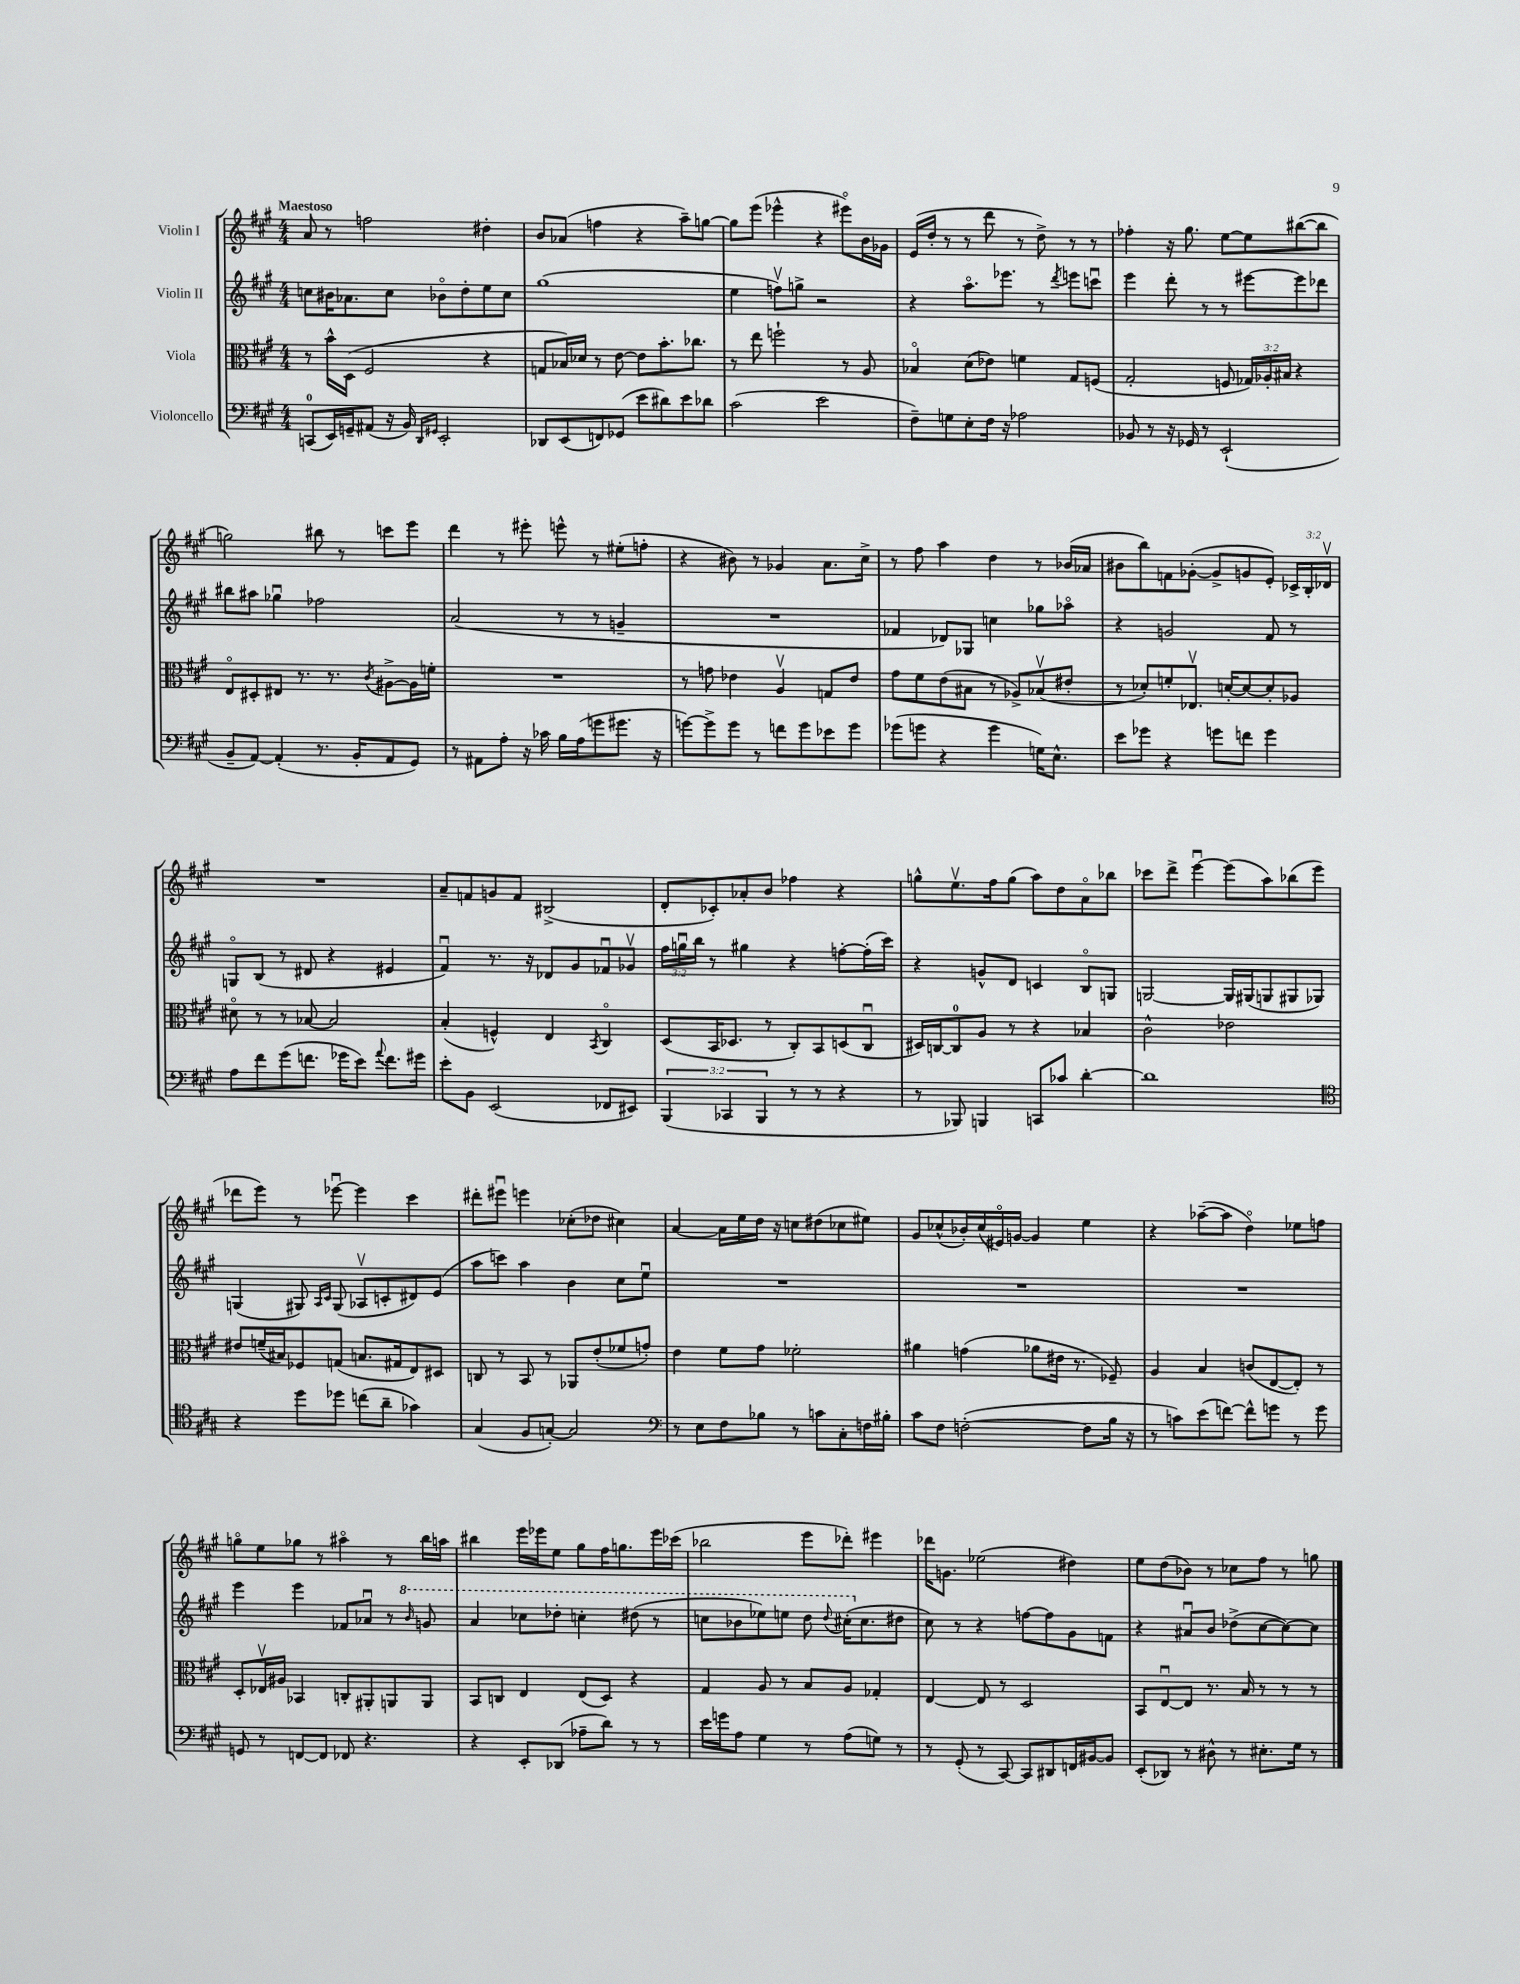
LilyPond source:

<<
\new StaffGroup <<
\new Staff = "s0" \with { instrumentName = "Violin I" } {
    \clef treble \key a \major \numericTimeSignature \time 4/4 \override Staff.TupletNumber.text = #tuplet-number::calc-fraction-text \tempo "Maestoso"
    \autoBeamOff a'8 r8 f''2 dis''4-. |
    b'8[ aes'8]( f''4 r4 a''8[--) g''8]~ |
    g''8[ e'''8]( ees'''4-^ r4 eis'''8[\flageolet) b'16 ges'16] |
    e'16[( d''16]-. r8 r8 d'''8 r8 d''8->) r8 r8 |
    fes''4-. r16 gis''8. e''8[~ e''8 bis''8~( bis''8] |
    g''2) bis''8 r8 c'''8[ e'''8] |
    d'''4 r8 eis'''8-. e'''8-^ r8 eis''8[-.( f''8]-. |
    r4 bis'8) r8 ges'4 a'8.[ cis''16]-> |
    r8 fis''8 a''4 d''4 r8 bes'16[( aes'16] |
    bis'8[ b''8) f'8 ges'8]~-.( ges'8[-> g'8 e'8]-.) \tuplet 3/2 { ces'16[-> b16-. des'16]\upbow } |
    R1 |
    a'8[-- f'8 g'8 f'8] bis2->( |
    d'8[-. ces'8-.) aes'8-. b'8] fes''4 r4 |
    g''8[-^ e''8.\upbow fis''16 g''8]( a''8[) d''8 a'8\flageolet bes''8] |
    ces'''8[ d'''8]-> e'''4~\downbow e'''8[( a''8) bes''8( e'''8] |
    des'''8[ e'''8]) r8 ees'''8~\downbow ees'''4 cis'''4 |
    dis'''8[-. eis'''8]\downbow e'''4 ces''8[-.( des''8] cis''4) |
    a'4~ a'16[ e''16 d''16] r16 c''8[ dis''8( ces''8 eis''8]) |
    gis'8[ ces''8-^( bes'16-.) ces''16( eis'16\flageolet) g'16]~ g'4 e''4 |
    r4 aes''8[~--( aes''8] d''4\flageolet) ees''8[ f''8] |
    g''8[\flageolet e''8 ges''8] r8 ais''4\flageolet r8 b''16[ a''16] |
    bis''4 e'''16[ ees'''16 e''8] gis''8[ fis''16 g''8. ees'''16 ces'''16]( |
    bes''2 e'''8[ des'''8]-.) eis'''4 |
    des'''16[ g'8.] ees''2( dis''4) |
    e''8[ d''8( bes'8]) r8 ces''8[ fis''8] r8 g''8 \bar "|." |
}
\new Staff = "s1" \with { instrumentName = "Violin II" } {
    \clef treble \key a \major \numericTimeSignature \time 4/4 \override Staff.TupletNumber.text = #tuplet-number::calc-fraction-text
    \autoBeamOff c''8[ bis'16 aes'8. c''8] bes'8[\flageolet d''8-. e''8 c''8] |
    gis''1( |
    e''4 f''8[\upbow) g''8]-> r2 |
    r4 a''8.[\flageolet ees'''8.] r8 \acciaccatura { d'''8 } e'''8[ c'''8]\downbow |
    e'''4 d'''8-. r8 r8 eis'''8[~ eis'''8 des'''8] |
    bis''8[ ais''8] ges''4\downbow fes''2 |
    a'2( r8 r8 g'4-- |
    R1 |
    fes'4 des'8[) ges8] c''4 ges''8[ aes''8]\flageolet |
    r4 g'2 fis'8 r8 |
    g8[\flageolet b8]( r8 dis'8 r4 eis'4 |
    fis'4\downbow) r8. r16 des'8[ gis'8 fes'8\downbow ges'8]\upbow |
    \tuplet 3/2 { fis''16[ g''16\downbow b''16] } r8 gis''4 r4 f''8[~-. f''16-.( cis'''16]) |
    r4 g'8[-^ d'8] c'4 b8[\flageolet g8] |
    g2~ g16[ gis16( g8 gis8 ges8]) |
    g4( gis8) \grace { a16[ cis'16] } gis8( aes8[\upbow c'8-. dis'8) e'8]( |
    a''8[ c'''8]) a''4 b'4 cis''8[ e''8]\downbow |
    R1 |
    R1 |
    R1 |
    e'''4 e'''4 fes'8[ aes'8]\downbow r8 \ottava #1 \grace { b''16 } g''8 |
    a''4 ces'''8[ des'''8]-. c'''4-. dis'''8( r8 |
    c'''8[ bes''8 ees'''8) e'''8] d'''8 \appoggiatura { d'''8 } cis'''16[-.( \ottava #0 cis''8. dis''8] |
    cis''8) r8 r4 f''8[~ f''8 gis'8 f'8] |
    r4 ais'8[\downbow b'8] des''8[->( cis''8~ cis''8~) cis''8] \bar "|." |
}
\new Staff = "s2" \with { instrumentName = "Viola" } {
    \clef alto \key a \major \numericTimeSignature \time 4/4 \override Staff.TupletNumber.text = #tuplet-number::calc-fraction-text
    \autoBeamOff r8 b'16[-^ d16]( fis2 r4 |
    g8[ bes16) des'16] r8 e'8~ e'8[ b'8.-. ces''8.] |
    r8 e''8 f''2-! r8 a8 |
    bes4\flageolet d'8[( ees'8]) f'4 gis8[ f8]( |
    gis2-. f8 \tuplet 3/2 { ges16[) aes16-. bis16] } r4 |
    e8[\flageolet dis8-. eis8] r8. r8. \acciaccatura { cis'8 } ais8[~-> ais16 f'16]-. |
    R1 |
    r8 g'8 ees'4 a4\upbow g8[ ees'8] |
    gis'8[ fis'8 e'8( bis8] r8 aes8[->) bes8\upbow( eis'8]-. |
    r8 des'8[-.) f'8-. ees8.]\upbow d'16[~-. d'8~ d'8-. aes8] |
    dis'8\flageolet r8 r8 bes8~ bes2 |
    b4-.( f4-^) e4 \acciaccatura { b,8 } cis4\flageolet |
    d8[( b,16 des8.] r8 cis8[-.) b,8 d8( cis8]\downbow |
    dis16[) c16~ c8-0 a8] r8 r4 bes4 |
    cis'2-^ ees'2 |
    eis'8[ f'16--( bis16) fes8 g8]( b8.[ gis16 e8) dis8] |
    c8 r8 b,8 r8 aes,8[ e'8-.( fes'8 g'8]-.) |
    e'4 fis'8[ gis'8] fes'2-. |
    ais'4 g'4( aes'8[ eis'16] r8. fes8--) |
    a4 b4 c'8[( e8~ e8]-.) r8 |
    d8[-. ees16\upbow ais16] bes,4 c8[-. ais,8-. a,8 a,8] |
    b,8[ c8] e4 e8[( d8]) r4 |
    gis4 a8 r8 b8[ a8] ges4-. |
    e4~ e8 r8 d2 |
    b,8[ e8~\downbow e8] r8. b16 r8 r8 r8 \bar "|." |
}
\new Staff = "s3" \with { instrumentName = "Violoncello" } {
    \clef bass \key a \major \numericTimeSignature \time 4/4 \override Staff.TupletNumber.text = #tuplet-number::calc-fraction-text
    \autoBeamOff c,8[-0( e,16) g,16-- ais,8]( r16 b,16) \grace { d,16[ gis,16] } e,2-. |
    des,8[ e,8( f,8) ges,8]( e'8[ dis'8) e'8 des'8] |
    cis'2( e'2 |
    fis8[--) g8 e8-. fis16] r16 aes2 |
    bes,8 r8 r16 ges,16 r8 e,2-!( |
    b,8[-- a,8]~) a,4-.( r8. b,16[-. a,8 gis,8]) |
    r8 ais,8[ a8]-. r16 ces'16 b16[ a16( g'8 gis'8.] r16 |
    g'8[~) g'8-> g'8] r8 f'8[ g'8 ees'8 g'8] |
    ges'8[( g'8] r4 g'4 g16[) e8.]-^ |
    e'8[ ges'8] r4 g'8[ f'8] g'4 |
    a8[ fis'8 gis'8( f'8.] ges'16[ e'8]) \appoggiatura { a'8 } f'8.[ gis'16] |
    e'8[-. b,8] e,2( fes,8[ eis,8]) |
    \tuplet 3/2 { b,,4( ces,4 b,,4 } r8 r8 r4 |
    r8 bes,,8) b,,4 c,8[ ces'8] d'4~-. |
    d'1 |
    \clef tenor r4 d''8[ des''8] c''8[( a'8]-- ges'4) |
    gis4( fis8[ g8]~-.) g2 |
    \clef bass r8 e8[ fis8 bes8] r8 c'8[ cis8-. f16 bis16]-. |
    cis'8[ fis8] f2~-.( f8[ b16] r16 |
    r8 c'8[) e'8( f'8]~) f'8[-^ g'8] r8 g'8 |
    g,8 r8 f,8[~ f,8] fes,8 r4. |
    r4 e,8[-. des,8]( aes8[-- d'8]) r8 r8 |
    e'16[ g'16 a8] gis4 r8 a8[( g8]) r8 |
    r8 gis,8-.( r8 cis,8~) cis,8[ dis,8 f,16 bis,16~ bis,8] |
    e,8[-.( des,8]) r8 dis8-^ r8 eis8.[-. gis16] r8 \bar "|." |
}
>>
>>
\layout { \context { \Score \remove "Bar_number_engraver" } }
